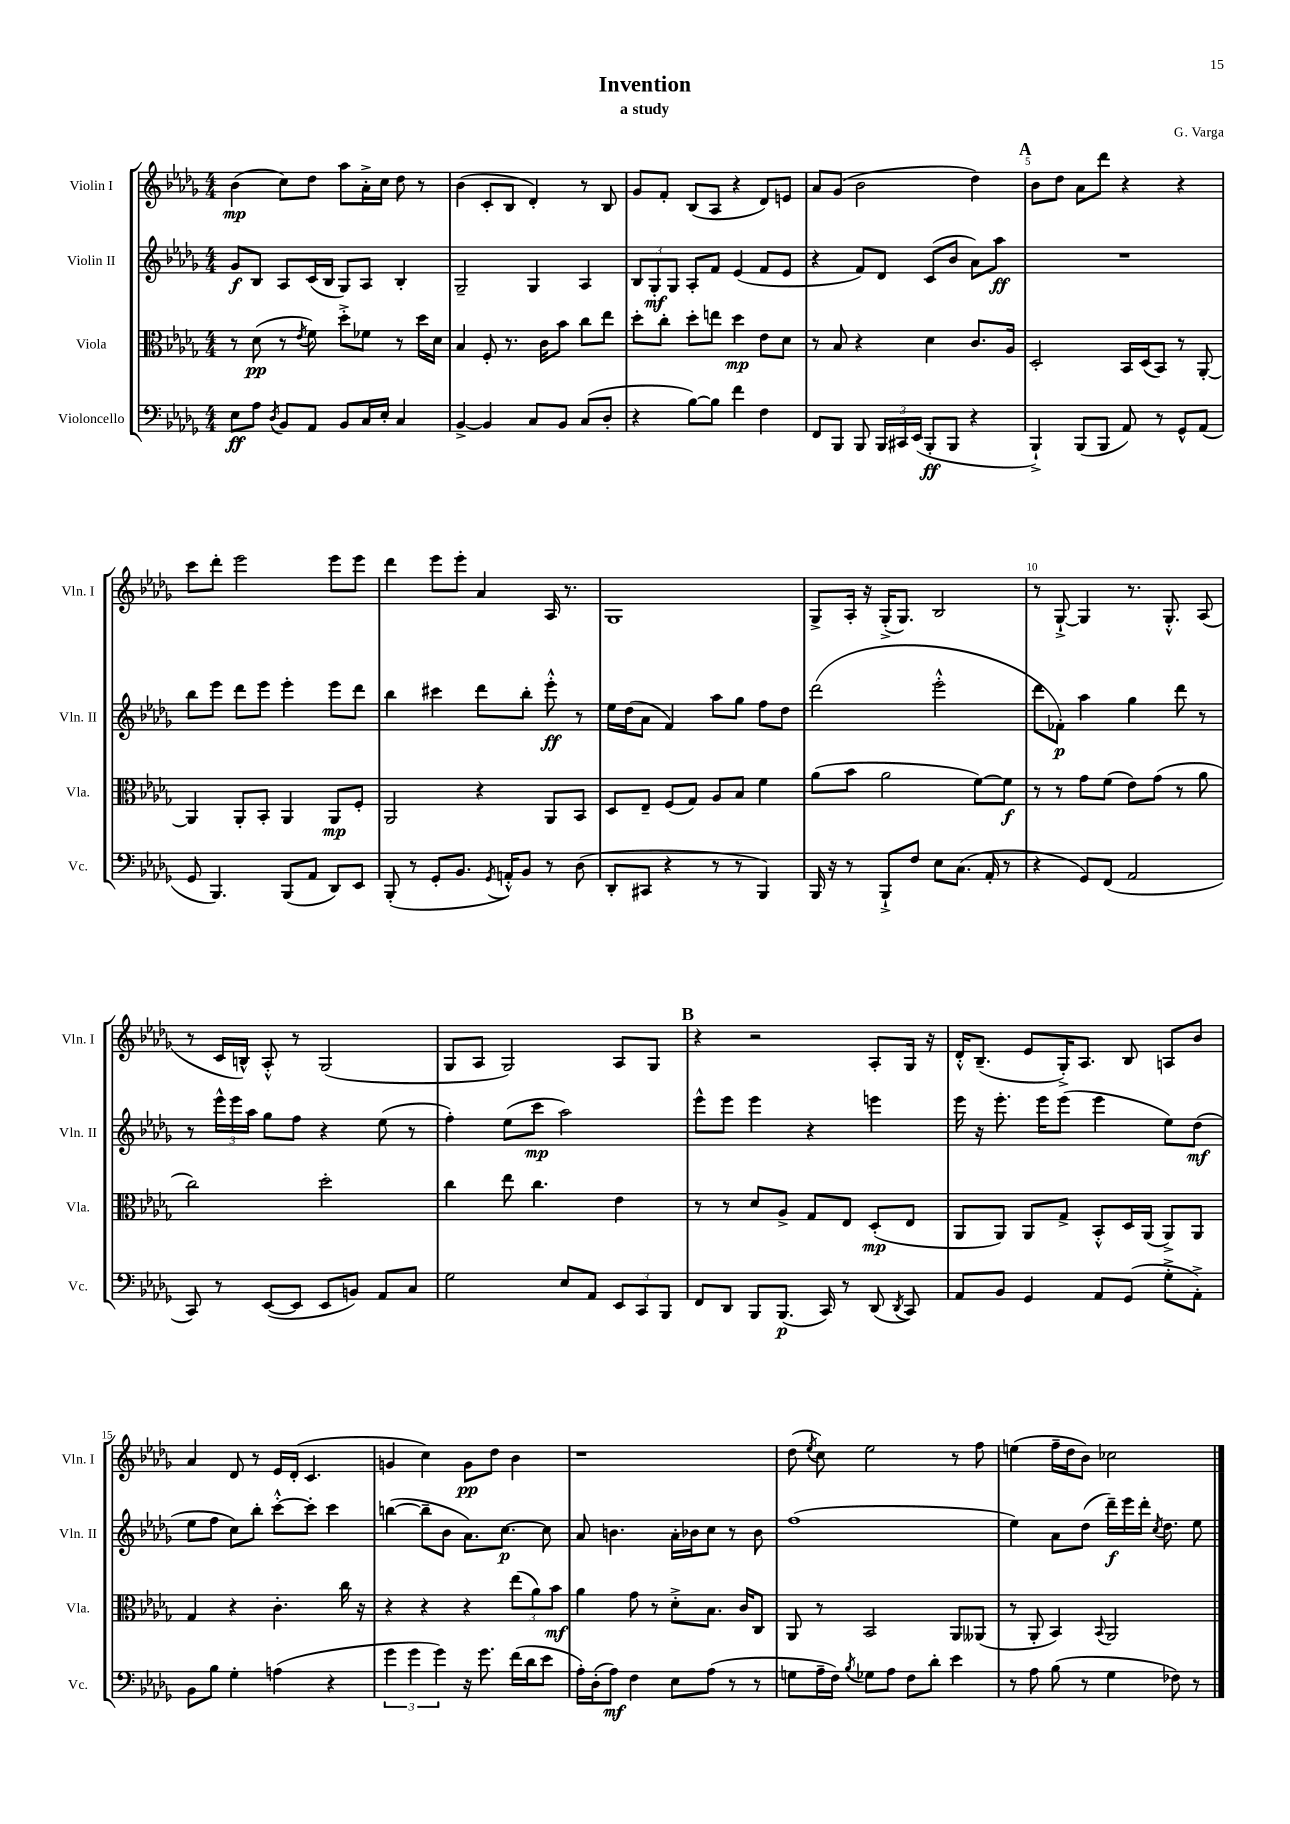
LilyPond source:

\header { title = "Invention" composer = "G. Varga" subtitle = "a study" }
<<
\new StaffGroup <<
\new Staff = "s0" \with { instrumentName = "Violin I" shortInstrumentName = "Vln. I" } {
    \clef treble \key des \major \numericTimeSignature \time 4/4
    \autoBeamOff bes'4\mp( c''8[) des''8] aes''8[ aes'16-.-> c''16] des''8 r8 |
    bes'4( c'8[-. bes8] des'4-.) r8 bes8 |
    ges'8[ f'8]-. bes8[( aes8] r4 des'8[) e'8] |
    aes'8[ ges'8]( bes'2 des''4) |
    \mark \markup { \bold "A" } bes'8[ des''8] aes'8[ des'''8] r4 r4 |
    c'''8[ des'''8]-. ees'''2 ees'''8[ ees'''8] |
    des'''4 ees'''8[ ees'''8]-. aes'4 aes16 r8. |
    ges1 |
    ges8[-> aes16]-. r16 ges16[-.->( ges8.]) bes2 |
    r8 ges8~-!-> ges4 r8. ges8.-.-^ aes8( |
    r8 c'16[ b16]-^) aes8-.-^ r8 ges2( |
    ges8[ aes8] ges2) aes8[ ges8] |
    \mark \markup { \bold "B" } r4 r2 aes8[-. ges16] r16 |
    des'16[-.-^ bes8.]--( ees'8[ ges16-.->) aes8.] bes8 a8[ bes'8] |
    aes'4 des'8 r8 ees'16[ des'16]-.( c'4. |
    g'4 c''4) g'8[\pp des''8] bes'4 |
    r1 |
    des''8( \acciaccatura { ees''8 } c''8) ees''2 r8 f''8 |
    e''4( f''16[-- des''16 bes'8]) ces''2 \bar "|." |
}
\new Staff = "s1" \with { instrumentName = "Violin II" shortInstrumentName = "Vln. II" } {
    \clef treble \key des \major \numericTimeSignature \time 4/4
    \autoBeamOff ges'8[\f bes8] aes8[ c'16( bes16] ges8[) aes8] bes4-. |
    ges2-- ges4 aes4 |
    \tuplet 3/2 { bes8[ ges8-.\mf ges8] } aes8[-. f'8] ees'4( f'8[ ees'8] |
    r4 f'8[) des'8] c'8[( bes'8] aes'8[) aes''8]\ff |
    \mark \markup { \bold "A" } R1 |
    bes''8[ ees'''8] des'''8[ ees'''8] ees'''4-. ees'''8[ des'''8] |
    bes''4 cis'''4 des'''8[ bes''8]-. ees'''8-.-^\ff r8 |
    ees''16[ des''16( aes'8] f'4) aes''8[ ges''8] f''8[ des''8] |
    des'''2( ees'''2-.-^ |
    des'''8[ fes'8]-.\p) aes''4 ges''4 des'''8 r8 |
    r8 \tuplet 3/2 { ees'''16[-^ ees'''16 aes''16] } ges''8[ f''8] r4 ees''8( r8 |
    f''4-.) ees''8[( c'''8]\mp aes''2) |
    \mark \markup { \bold "B" } ees'''8[-^ ees'''8] ees'''4 r4 e'''4 |
    ees'''16 r16 ees'''8.-. ees'''16[ ees'''8]( ees'''4 ees''8[) des''8]\mf( |
    ees''8[ f''8] c''8[) bes''8]-. c'''8[~-.-^ c'''8]-. c'''4 |
    b''4~( b''8[-- bes'8] aes'8.[) c''8.]~\p c''8 |
    aes'8 b'4. aes'16[-. bes'16 c''8] r8 bes'8 |
    f''1( |
    ees''4) aes'8[ des''8]( des'''16[--\f) ees'''16 des'''16]-. \acciaccatura { c''8 } des''8. ees''8 \bar "|." |
}
\new Staff = "s2" \with { instrumentName = "Viola" shortInstrumentName = "Vla." } {
    \clef alto \key des \major \numericTimeSignature \time 4/4
    \autoBeamOff r8 des'8\pp( r8 \acciaccatura { ees'8 } f'8) des''8[-.-> fes'8] r8 des''16[ des'16] |
    bes4 f8-. r8. c'16[ bes'8] c''8[ ees''8] |
    des''8[-. c''8]-. des''8[-. e''8] des''4\mp ees'8[ des'8] |
    r8 bes8 r4 des'4 c'8.[ aes16] |
    \mark \markup { \bold "A" } des2-. bes,16[ des16( bes,8]) r8 aes,8~-. |
    aes,4 aes,8[-. bes,8]-. aes,4 aes,8[\mp f8]-. |
    aes,2 r4 aes,8[ bes,8] |
    des8[ ees8]-- f8[( ges8]) aes8[ bes8] f'4 |
    aes'8[( bes'8] aes'2 f'8[~) f'8]\f |
    r8 r8 ges'8[ f'8]( ees'8[) ges'8]( r8 aes'8 |
    c''2) des''2-. |
    c''4 ees''8 c''4. ees'4 |
    \mark \markup { \bold "B" } r8 r8 des'8[ aes8]-> ges8[ ees8] des8[-.\mp( ees8] |
    aes,8[ aes,8]) aes,8[ ges8]-> bes,8[-.-^ des16 aes,16]( aes,8[->) aes,8] |
    ges4 r4 c'4.-. c''16 r16 |
    r4 r4 r4 \tuplet 3/2 { ees''8[( aes'8) bes'8]\mf } |
    aes'4 ges'8 r8 des'8[-.-> bes8.] c'16[ c8] |
    aes,8 r8 bes,2 aes,8[ aeses,8]( |
    r8 aes,8-. bes,4) \appoggiatura { bes,8 } aes,2 \bar "|." |
}
\new Staff = "s3" \with { instrumentName = "Violoncello" shortInstrumentName = "Vc." } {
    \clef bass \key des \major \numericTimeSignature \time 4/4
    \autoBeamOff ees8[\ff aes8] \acciaccatura { des8 } bes,8[ aes,8] bes,8[ c16 ees16]-. c4 |
    bes,4~-> bes,4 c8[ bes,8] c8[( des8]-. |
    r4 bes8[~) bes8] f'4 f4 |
    f,8[ bes,,8] bes,,8 \tuplet 3/2 { bes,,16[ cis,16 ees,16]( } bes,,8[-.\ff bes,,8] r4 |
    \mark \markup { \bold "A" } bes,,4-!->) bes,,8[( bes,,8] aes,8) r8 ges,8[-^ aes,8]( |
    ges,8 bes,,4.) bes,,8[( aes,8] des,8[) ees,8] |
    bes,,8-.( r8 ges,8[-. bes,8.] \acciaccatura { ges,8 } a,16[-.-^) bes,8] r8 des8( |
    des,8[-. cis,8] r4 r8 r8 bes,,4) |
    bes,,16 r16 r8 bes,,8[-!-> f8] ees8[ c8.]( aes,16-. r8 |
    r4 ges,8[) f,8]( aes,2 |
    c,8) r8 ees,8[~( ees,8] ees,8[ b,8]) aes,8[ c8] |
    ges2 ees8[ aes,8] \tuplet 3/2 { ees,8[ c,8 bes,,8] } |
    \mark \markup { \bold "B" } f,8[ des,8] bes,,8[ bes,,8.]\p( c,16) r8 des,8( \acciaccatura { des,8 } c,8) |
    aes,8[ bes,8] ges,4 aes,8[ ges,8]( ges8[-.-> aes,8]-.->) |
    bes,8[ bes8] ges4-. a4( r4 |
    \tuplet 3/2 { ges'4 ges'4 ges'4) } r16 ges'8. f'16[( des'16 ees'8] |
    aes16[-.) des16-.( aes8]\mf) f4 ees8[ aes8]( r8 r8 |
    g8[ aes16-- f16]) \acciaccatura { bes8 } ges8[ aes8] f8[ des'8]-. ees'4 |
    r8 aes8 bes8( r8 ges4 fes8) r8 \bar "|." |
}
>>
>>
\layout { \context { \Score \override BarNumber.break-visibility = ##(#f #t #t) barNumberVisibility = #(every-nth-bar-number-visible 5) } }
